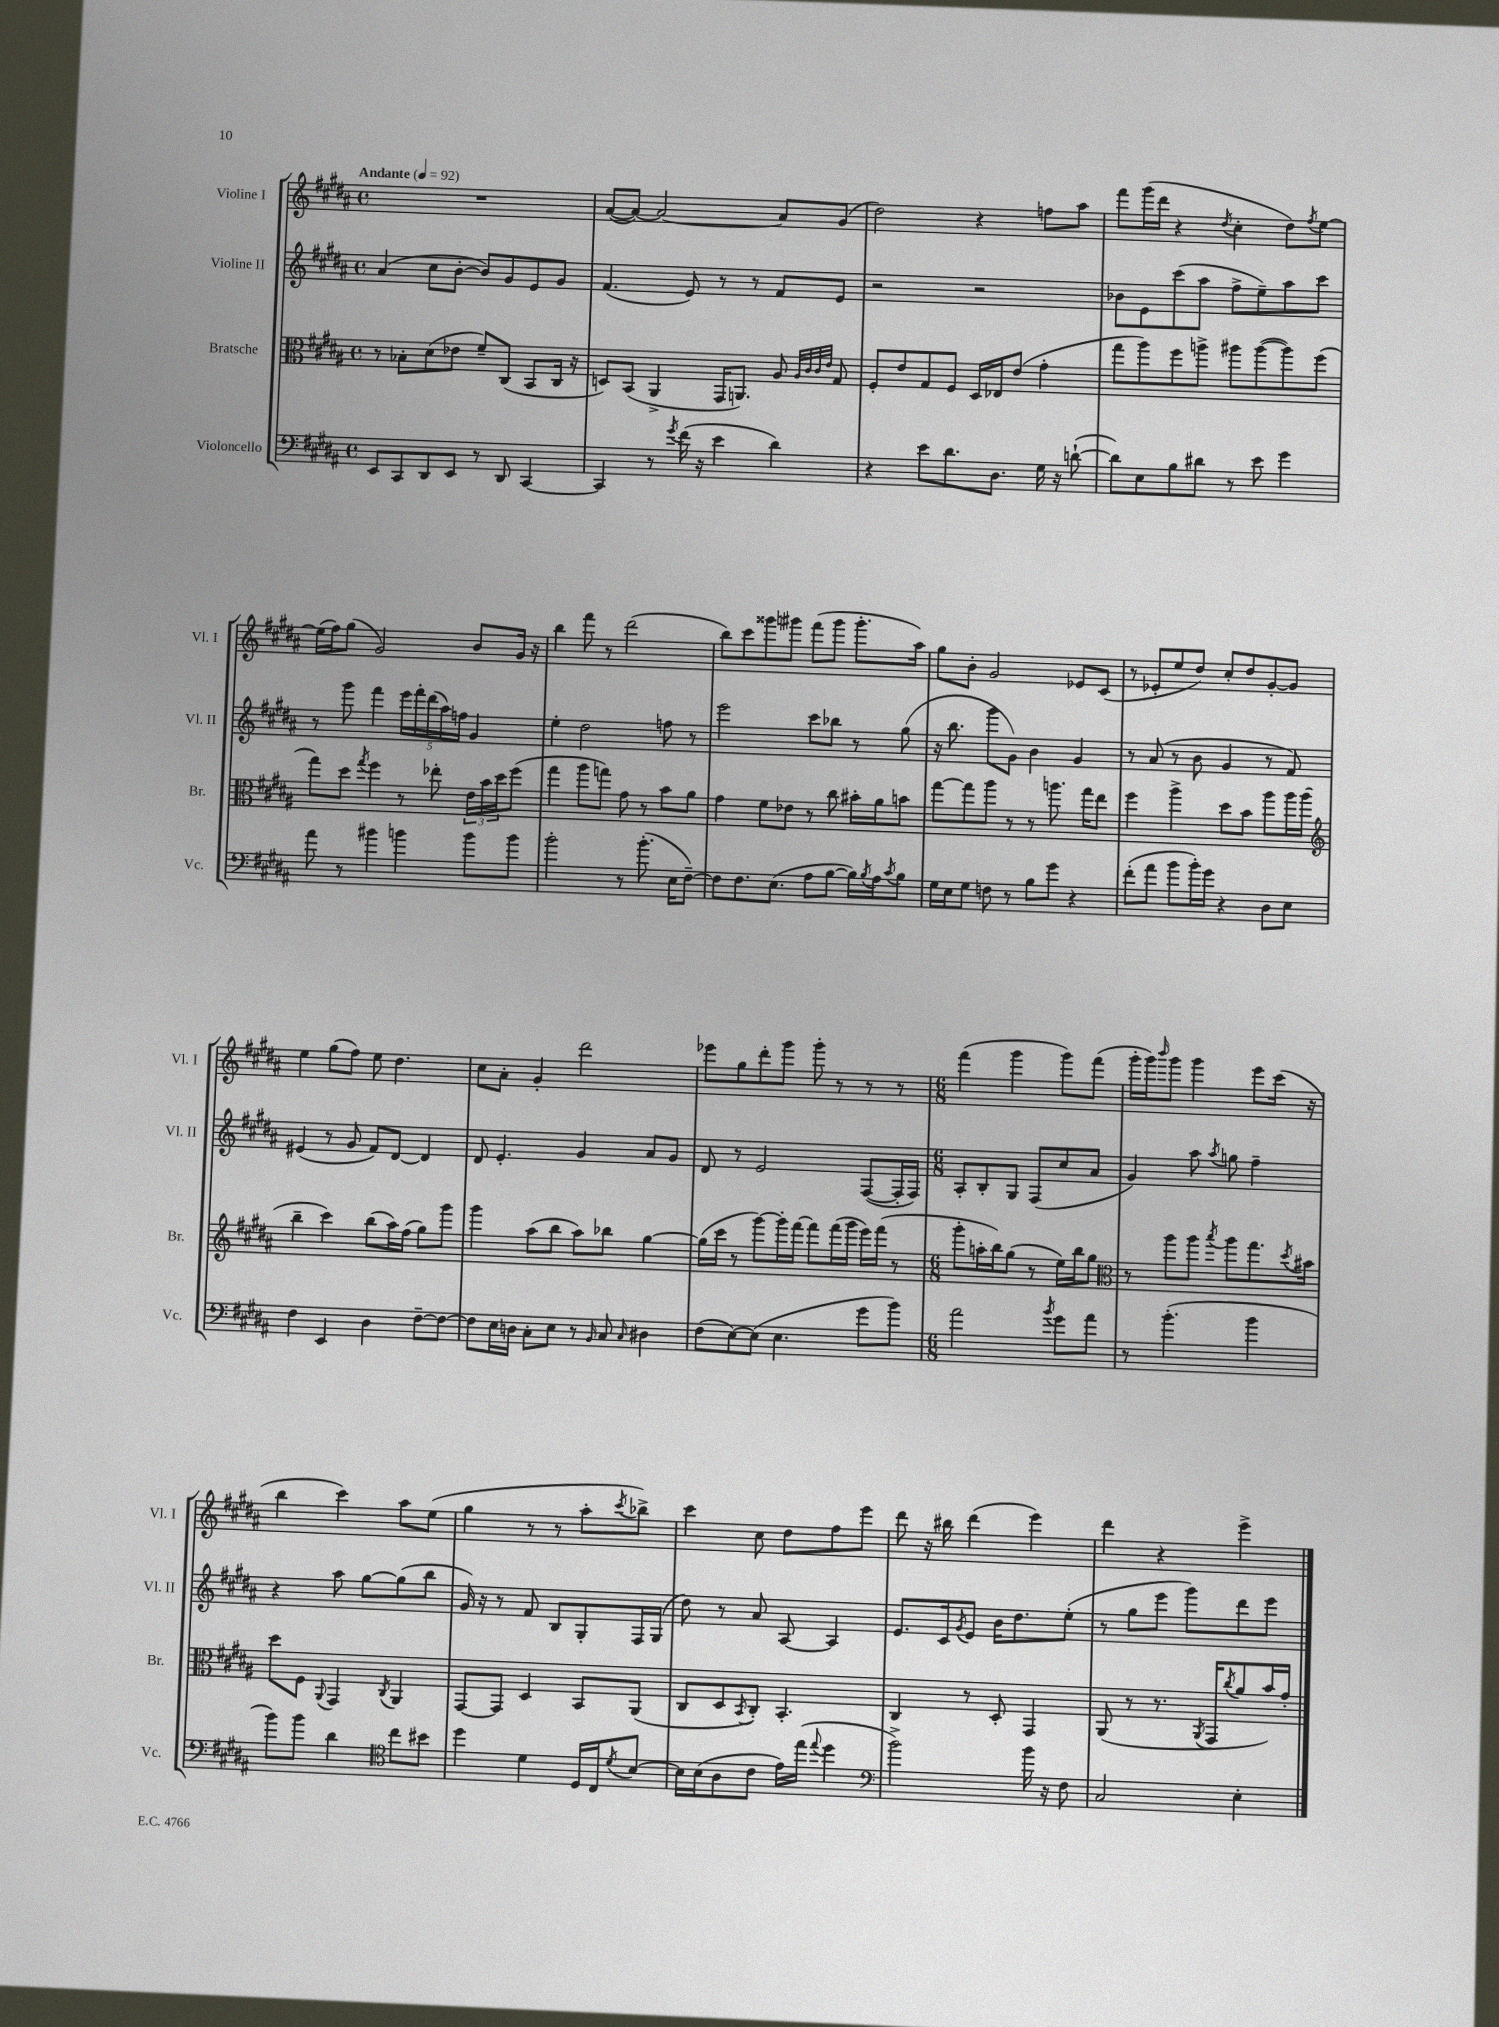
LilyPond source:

<<
\new StaffGroup <<
\new Staff = "s0" \with { instrumentName = "Violine I" shortInstrumentName = "Vl. I" } {
    \clef treble \key b \major \defaultTimeSignature \time 4/4 \tempo "Andante" 4 = 92
    R1 |
    ais'8~( ais'8~) ais'2~ ais'8 gis'8( |
    dis''2) r4 f''8 ais''8 |
    fis'''8 gis'''16( dis'''16 r4 \acciaccatura { dis''8 } cis''4-. dis''8) \acciaccatura { fis''8 } e''8~ |
    e''16( fis''16) gis''8( gis'2) b'8 gis'16 r16 |
    b''4 fis'''8 r8 dis'''2( |
    b''8) cis'''8 gisis'''8 gis'''8 fis'''8( gis'''8 gis'''8.-. ais''16) |
    gis''8 b'8-. gis'2 ees'8 cis'8( |
    r8 ees'8-. e''8 dis''8) cis''8-. dis''8 gis'8~-. gis'8 |
    e''4 gis''8( fis''8) e''8 dis''4. |
    cis''8 ais'8-. gis'4-. dis'''2 |
    ees'''8 gis''8 dis'''8-. gis'''8 gis'''8-. r8 r8 r8 |
    \numericTimeSignature \time 6/8 fis'''4( gis'''4 gis'''8) fis'''8( |
    gis'''16-. gis'''16) \grace { b'''16 } gis'''8 gis'''4 e'''8 cis'''16( r16 |
    b''4 cis'''4) ais''8 e''8( |
    gis''4 r8 r8 ais''8-. \acciaccatura { cis'''8 } bes''8->) |
    cis'''4 cis''8 dis''8 fis''8 e'''8 |
    dis'''8 r16 bis''16 dis'''4( e'''4) |
    dis'''4 r4 e'''4-> \bar "|." |
}
\new Staff = "s1" \with { instrumentName = "Violine II" shortInstrumentName = "Vl. II" } {
    \clef treble \key b \major \defaultTimeSignature \time 4/4
    ais'4( cis''8 b'8~-. b'8) gis'8 e'8 gis'8 |
    fis'4.( e'8) r8 r8 fis'8 e'8 |
    r2 r2 |
    bes'8 e'8 cis'''8( ais''8 fis''8-> e''8--) ais''8 cis'''8 |
    r8 gis'''8 fis'''4 \tuplet 5/4 { e'''16 fis'''16-. dis'''16( ais''16) f''16 } gis'4 |
    e''4-. dis''2 f''8 r8 |
    e'''2 cis'''8 bes''8 r8 gis''8( |
    r16 b''8. gis'''8 gis'8) b'4 gis'4 |
    r8 ais'8( r8 b'8 gis'4 r8 fis'8) |
    eis'4( r8 gis'8 fis'8) dis'8~ dis'4 |
    dis'8 e'4.-. gis'4 ais'8 gis'8 |
    dis'8 r8 e'2 fis8~( fis16-. fis16) |
    \numericTimeSignature \time 6/8 ais8-. b8-. gis8 fis8( cis''8 ais'8 |
    gis'4) ais''8 \acciaccatura { ais''8 } g''8 fis''4-- |
    r4 ais''8 gis''8~ gis''8( b''8 |
    gis'16) r16 r8 fis'8 b8 gis8-. fis16 gis16( |
    dis''8) r8 ais'8 ais8~ ais4 |
    e'8. cis'16 \acciaccatura { gis'8 } e'8 b'16 dis''8. e''8-.( |
    r8 gis''8 e'''8 gis'''8) dis'''8 e'''8 \bar "|." |
}
\new Staff = "s2" \with { instrumentName = "Bratsche" shortInstrumentName = "Br." } {
    \clef alto \key b \major \defaultTimeSignature \time 4/4
    r8 bes8-. dis'8( ees'8 fis'8--) cis8( b,8 cis16 r16 |
    d8) b,8( ais,4-> gis,16 a,8.) ais8 \grace { ais32 cis'32 cis'32 e'32 } gis8 |
    fis8-. e'8 gis8 fis8 dis16 ees16 e'8( gis'4-. |
    gis''8 ais''8) fis''8 a''8-> ais''8 ais''8~( ais''8) fis''8( |
    gis''8) dis''8 \acciaccatura { gis''8 } fis''4 r8 ees''8-. \tuplet 3/2 { e'16 b'16 dis''16 } fis''8( |
    gis''4 ais''8 g''8) gis'8 r8 b'8 ais'8 |
    gis'4 fis'8 ees'8 r8 cis''8 bis'16-. ais'16 b'8 |
    gis''8~ gis''8 ais''8 r8 r8 a''8. gis''16 e''8 |
    fis''4 ais''4-> dis''8 b'8 ais''8 ais''16 ais''16( |
    \clef treble b''4-- cis'''4) b''8( ais''16) fis''16( gis''8) gis'''8 |
    gis'''4 ais''8( b''8 ais''8) bes''8 gis''4~ |
    gis''16( cis'''16 r8 gis'''8~) gis'''16-. fis'''16~ fis'''8 fis'''16( gis'''16 e'''16) fis'''16( r8 |
    \numericTimeSignature \time 6/8 gis'''8-. a''16-. b''16) gis''8( r8 e''16) b''16 gis''8 |
    \clef alto r8 ais''8 ais''8 \acciaccatura { b''8 } ais''8 gis''8. \acciaccatura { dis''8 } bis'16 |
    dis''8 fis8 \appoggiatura { ais,8 } gis,4 \acciaccatura { cis8 } ais,4 |
    gis,8~ gis,8 dis4 b,8 ais,8( |
    cis8 dis8 \acciaccatura { b,8 } cis8-.) b,4.-. |
    cis4 r8 dis8-. gis,4 |
    ais,8( r8 r8. \acciaccatura { ais,8 } gis,16 \acciaccatura { cis''8 } ais'8 b'16) gis'16-. \bar "|." |
}
\new Staff = "s3" \with { instrumentName = "Violoncello" shortInstrumentName = "Vc." } {
    \clef bass \key b \major \defaultTimeSignature \time 4/4
    e,8 cis,8 dis,8 e,8 r8 dis,8 cis,4~ |
    cis,4 r8 \acciaccatura { gis'8 } fis'16( r16 e'4 dis'4) |
    r4 e'8 dis'8. dis8. gis16 r16 d'8~-!( |
    d'8) e8 b8 dis'8 r8 e'8 gis'4 |
    ais'8 r8 bis'4 b'4 b'8 b'8 |
    b'2-. r8 b'8.-.( e16 fis8~--) |
    fis8 fis8. e8.( ais8 b8~ b16) \acciaccatura { b8 } ais16 \acciaccatura { cis'8 } b8 |
    gis16 e16 gis8 f8 r8 b8 gis'8 r4 |
    fis'8-.( ais'8 b'8 b'16-.) gis'16 r4 dis8 e8 |
    fis4 e,4 dis4 fis8~-- fis8~ |
    fis8 e16 d16 cis8-. e8 r8 \grace { b,16 } cis8 \grace { cis16 } dis4 |
    fis8( e8~) e8( e4. gis'8 b'8) |
    \numericTimeSignature \time 6/8 ais'2 \acciaccatura { b'8 } gis'8 ais'8 |
    r8 b'4.-.( b'4 |
    b'8) b'8 dis'4 \clef tenor cis''8 bis'8 |
    dis''4 dis'4 dis16 cis16 \acciaccatura { dis'8 } b8~ |
    b16 b16( ais8 cis'8 e'16) e''16( \appoggiatura { e''8 } dis''4 |
    \clef bass b'2->) b'16 r16 fis8 |
    cis2 e4-. \bar "|." |
}
>>
>>
\layout { \context { \Score \remove "Bar_number_engraver" } }
